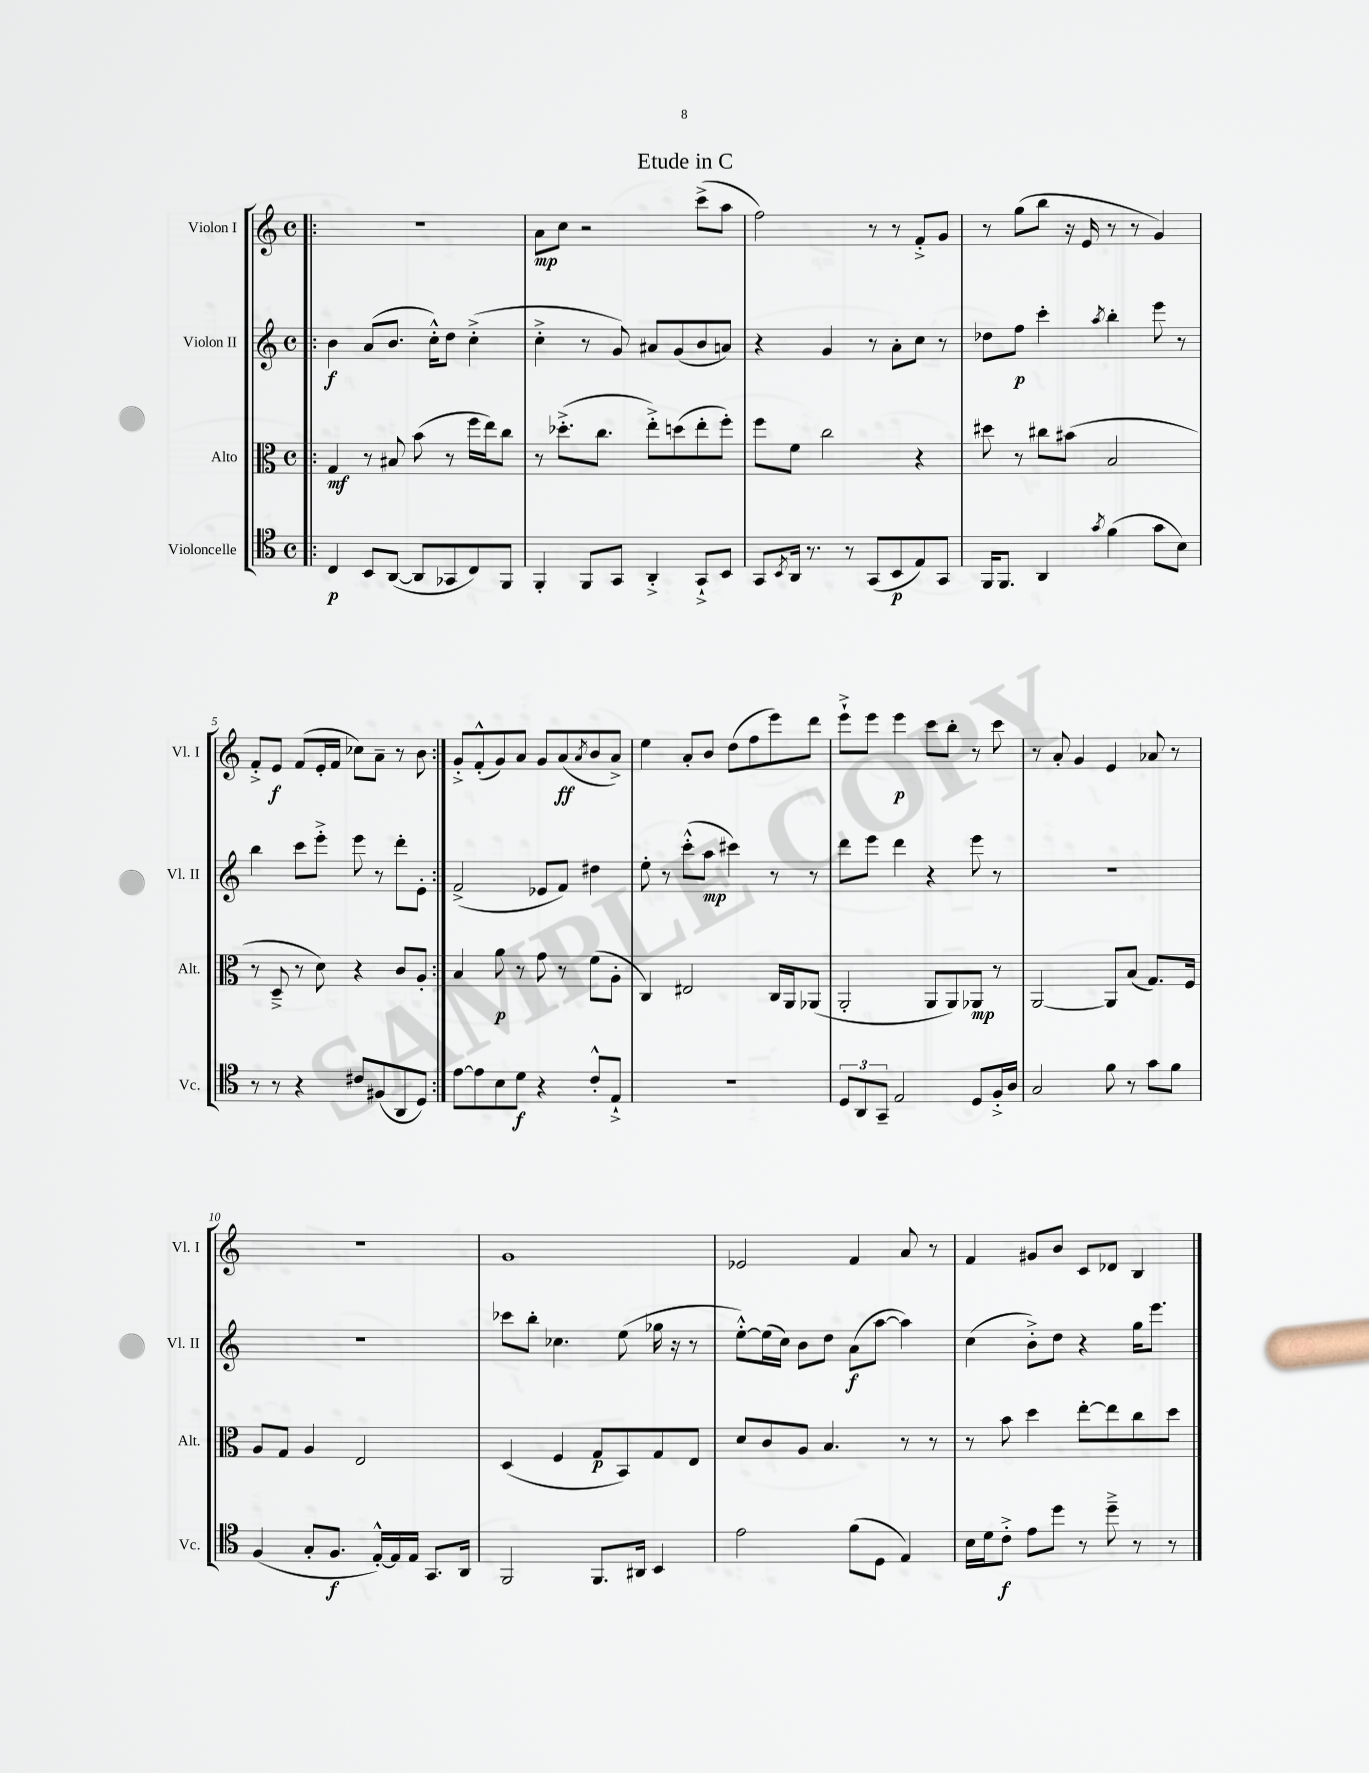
\header { title = "Etude in C" }
<<
\new StaffGroup <<
\new Staff = "s0" \with { instrumentName = "Violon I" shortInstrumentName = "Vl. I" } {
    \clef treble \key c \major \defaultTimeSignature \time 4/4
    \repeat volta 2 { \bar ".|:" R1 |
    a'8\mp c''8 r2 c'''8->( a''8 |
    f''2) r8 r8 f'8-.-> g'8 |
    r8 g''8( b''8 r16 e'16 r8 r8 g'4) |
    f'8-.-> e'8\f f'8( e'16-. f'16 ces''8) a'8-- r8 b'8 | }
    g'8-.-> f'8-.-^( g'8) a'8 g'8 a'8\ff( \acciaccatura { a'8 } b'8 a'8->) |
    e''4 a'8-. b'8 d''8( f''8 e'''8) d'''8 |
    e'''8-!-> e'''8 e'''4\p c'''8 b''8-. r8 c'''8 |
    r8 a'8-. g'4 e'4 aes'8 r8 |
    R1 |
    g'1 |
    ees'2 f'4 a'8 r8 |
    f'4 gis'8 b'8 c'8 des'8 b4 \bar "|." |
}
\new Staff = "s1" \with { instrumentName = "Violon II" shortInstrumentName = "Vl. II" } {
    \clef treble \key c \major \defaultTimeSignature \time 4/4
    \repeat volta 2 { \bar ".|:" b'4\f a'8( b'8. c''16-.-^) d''8 c''4-.->( |
    c''4-.-> r8 g'8) ais'8 g'8( b'8 a'8) |
    r4 g'4 r8 a'8-. c''8 r8 |
    des''8 f''8\p c'''4-. \acciaccatura { a''8 } b''4-. e'''8 r8 |
    b''4 c'''8 e'''8-.-> e'''8 r8 d'''8-. e'8-. | }
    f'2->( ees'8 f'8) dis''4 |
    e''8-. r8 c'''8-.-^( a''8\mp cis'''4) r8 r8 |
    d'''8 e'''8 d'''4 r4 e'''8 r8 |
    R1 |
    R1 |
    ces'''8 b''8-. ces''4. e''8( ges''16 r16 r8 |
    e''8~-.-^) e''16( c''16) b'8 d''8 a'8\f( a''8~ a''4) |
    c''4( b'8-.->) d''8 r4 g''16 e'''8. \bar "|." |
}
\new Staff = "s2" \with { instrumentName = "Alto" shortInstrumentName = "Alt." } {
    \clef alto \key c \major \defaultTimeSignature \time 4/4
    \repeat volta 2 { \bar ".|:" g4\mf r8 bis8 b'8( r8 f''16 e''16) c''8 |
    r8 des''8.-.->( c''8. e''8-.->) d''8( e''8-. f''8-.) |
    f''8 f'8 c''2 r4 |
    dis''8 r8 cis''8 bis'8( b2 |
    r8 d8---> r8 d'8) r4 c'8 a8-. | }
    b4 a'8\p r8 g'8 r8 f'8( a8-. |
    c4) eis2 c16 a,16 aes,8( |
    a,2-. a,8 a,8) aes,8\mp r8 |
    a,2~ a,8 b8( g8.) f16 |
    a8 g8 a4 e2 |
    d4( f4 g8\p b,8) g8 e8 |
    d'8 c'8 a8 b4. r8 r8 |
    r8 b'8 d''4 e''8~-. e''8 c''8 d''8 \bar "|." |
}
\new Staff = "s3" \with { instrumentName = "Violoncelle" shortInstrumentName = "Vc." } {
    \clef tenor \key c \major \defaultTimeSignature \time 4/4
    \repeat volta 2 { \bar ".|:" c4\p b,8 a,8~( a,8 ges,8 c8) f,8 |
    f,4-. f,8 g,8 a,4-.-> g,8-!-> b,8 |
    g,8 \acciaccatura { b,8 } a,16 r8. r8 g,8( b,8\p e8) g,8 |
    f,16 f,8. a,4 \acciaccatura { g'8 } f'4( g'8 b8) |
    r8 r8 r4 cis'8 fis8( a,8 d8) | }
    e'8~ e'8 b8 d'8\f r4 c'8-.-^ e8-!-> |
    R1 |
    \tuplet 3/2 { d8 a,8 g,8-- } e2 d8 f16-.-> a16 |
    g2 f'8 r8 g'8 f'8 |
    f4( g8-. f8.\f e16~-.-^) e16 e16 g,8. a,16 |
    f,2 f,8. ais,16 b,4 |
    e'2 f'8( d8 e4) |
    b16 d'16 c'8-.->\f e'8 d''8 r8 d''8---> r8 r8 \bar "|." |
}
>>
>>
